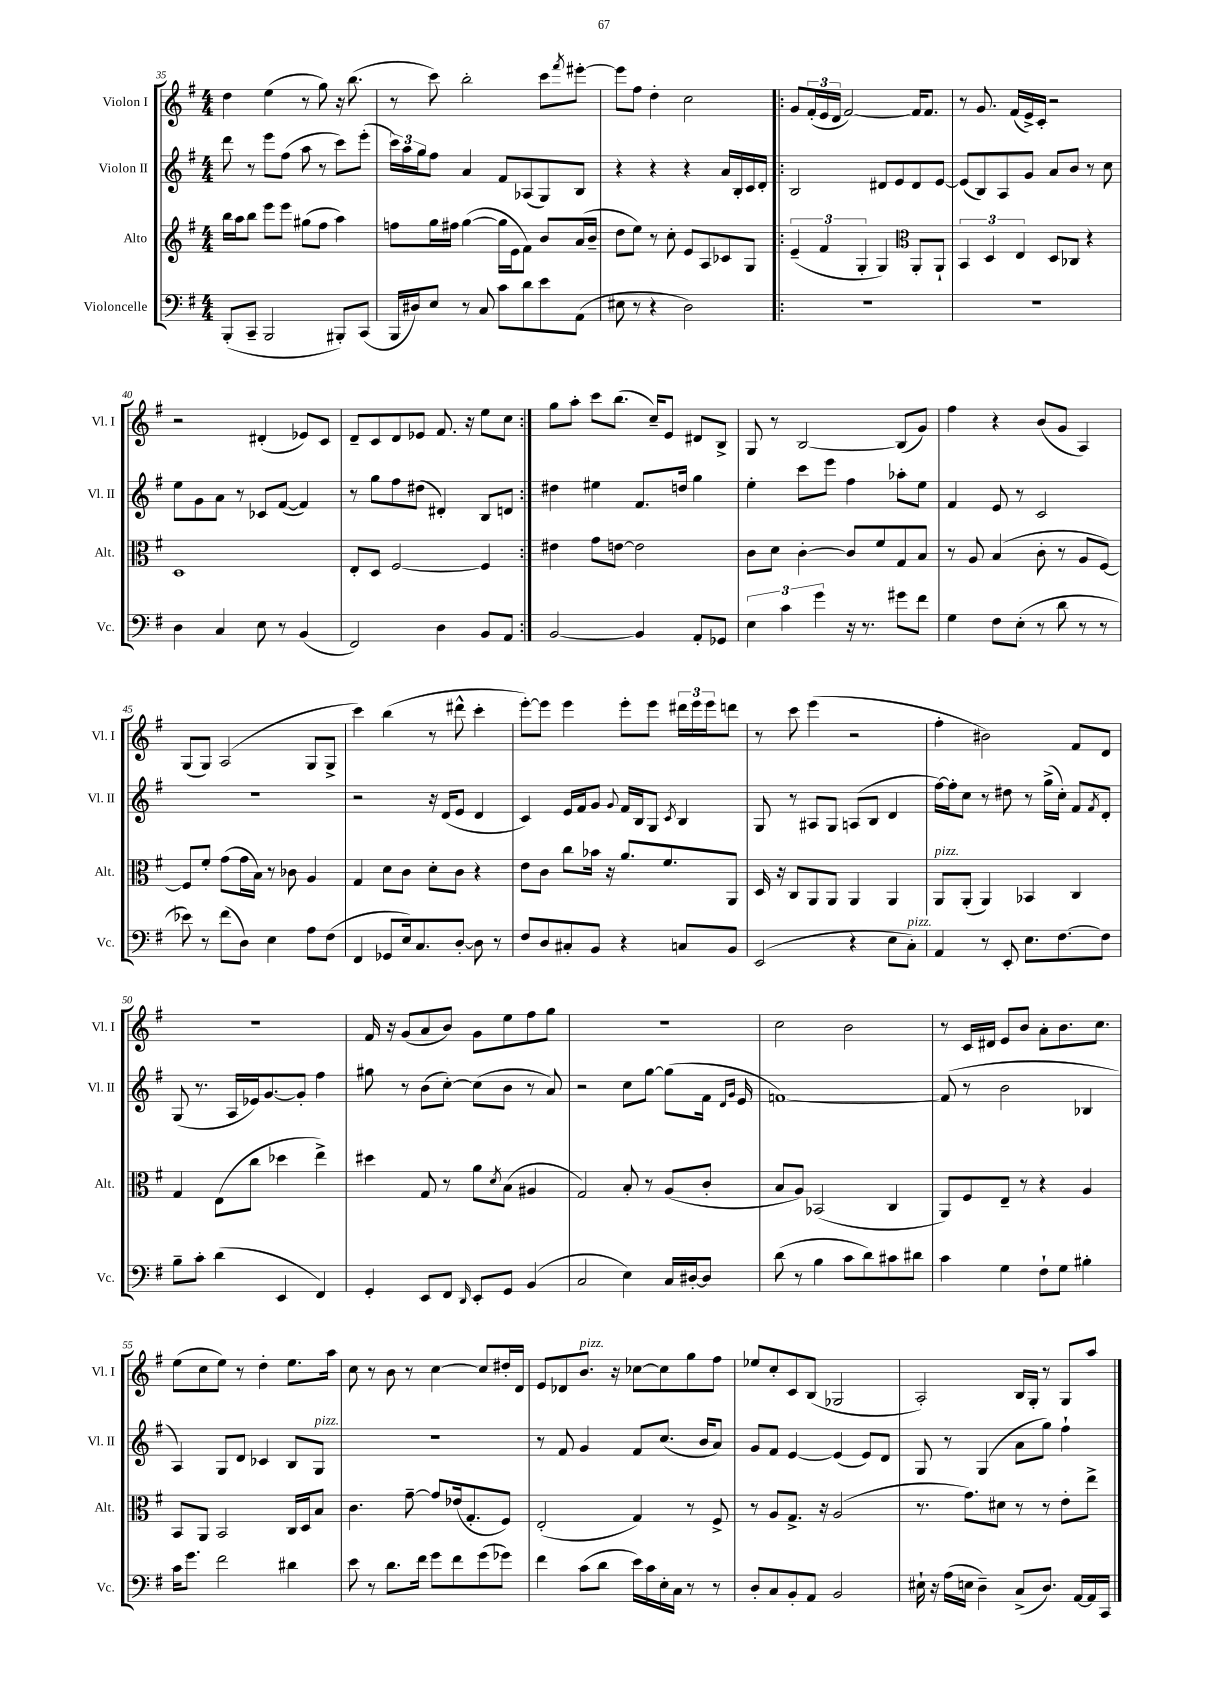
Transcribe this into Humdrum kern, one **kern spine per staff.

**kern	**kern	**kern	**kern
*staff4	*staff3	*staff2	*staff1
*clefF4	*clefG2	*clefG2	*clefG2
*k[f#]	*k[f#]	*k[f#]	*k[f#]
*M4/4	*M4/4	*M4/4	*M4/4
(8BBB'	16bb	8ddd	4dd
.	16aa	.	.
8CC~	8bb	8r	.
2BBB	8eee	8eee	(4ee
.	8eee	(8ff#	.
.	(8gg#	8aa	8r
.	8ff#	8r	8gg)
8BBB#')	4aa)	8ccc)	16r
.	.	.	(8.bb
(8CC	.	(8eee'	.
=	=	=	=
16BBB	8ff	24ccc)	8r
.	.	24aa	.
16D#)	.	.	.
.	.	24gg	.
8E	16gg	8ff#	8ccc)
.	16ff#	.	.
8r	([4gg	4a	2bb'
8C	.	.	.
8c	16gg]	8f#	.
.	16e	.	.
8d	8f#)	(8A-	.
8e	8b	8G)	8ccc
.	.	.	8qfff#
(8AA	(16a	8B	[8eee#'
.	16b~	.	.
=	=	=	=
8E#	8dd	4r	8eee#]
8r	8ee)	.	8ff#
4r	8r	4r	4dd'
.	8cc'	.	.
2D)	8e	4r	2cc
.	8A	.	.
.	8c-	16a	.
.	.	16B'	.
.	8G	16c	.
.	.	16d'	.
=!|:	=!|:	=!|:	=!|:
1r	(6e~	2B	8g
.	.	.	(24f#'
.	6f#	.	24e
.	.	.	24d
.	.	.	[2f#)
.	6G'	.	.
.	4G)	8d#	.
.	.	8e	.
*	*clefC3	*	*
.	8AA'	8d#	16f#]
.	.	.	8.f#
.	8AA`	[8e	.
=	=	=	=
1r	6BB	(8e]	8r
.	.	8B)	8.g
.	6D	.	.
.	.	8A	.
.	.	.	(16f#
.	6E	.	.
.	.	8g	16e^)
.	.	.	16c'
.	8D	8a	2r
.	8C-	8b	.
.	4r	8r	.
.	.	8cc	.
=	=	=	=
4D	1D	8ee	2r
.	.	8g	.
4C	.	8a	.
.	.	8r	.
8E	.	8c-	(4d#'
8r	.	([8f#	.
(4BB	.	4f#])	8e-)
.	.	.	8c
=	=	=	=
2FF#)	8E'	8r	8d~
.	8D	8gg	8c
.	[2F#	8ff#	8d
.	.	(8dd#	8e-
4D	.	4d#')	8.f#
.	.	.	16r
8BB	4F#]	8B	8ee
8AA	.	8d	8cc
=:|!	=:|!	=:|!	=:|!
[2BB	4e#	4dd#	8gg
.	.	.	8aa'
.	8g	4ee#	8ccc
.	[8e	.	(8.bb
4BB]	2e]	8.f#	.
.	.	.	16cc~)
.	.	.	8e
.	.	16dd	.
8AA'	.	4gg	8d#
8GG-	.	.	8B^
=	=	=	=
6E	8c	4ee'	8G
.	8d	.	8r
6c	.	.	.
.	[4c'	8ccc	[2B
6g	.	.	.
.	.	8eee	.
16r	8c]	4ff#	.
8.r	.	.	.
.	8f#	.	.
8g#	8G	8aa-'	(8B]
8f#	8B	8ee	8g)
=	=	=	=
4G	8r	4f#	4ff#
.	8A	.	.
8F#	(4B	8e	4r
(8E'	.	8r	.
8r	8c'	2c	(8b
8d	8r	.	8g
8r	8A	.	4A)
8r	[8F#)	.	.
=	=	=	=
8e-)	8F#]	1r	(8G
8r	8f#'	.	8G)
(8f#	(8g	.	(2A
8D)	16g	.	.
.	16B)	.	.
4E	8r	.	.
.	8c-	.	.
8A	4A	.	8G
(8F#	.	.	8G^
=	=	=	=
4FF#	4G	2r	4ccc)
8GG-	8d	.	(4bb
16E)	8c	.	.
8.C	.	.	.
.	8d'	16r	8r
.	.	(16d	.
[8D'	8c	8e	8ddd#^^
8D]	4r	4d	4ccc'
8r	.	.	.
=	=	=	=
8F#	8e	4c)	[8eee')
8D	8c	.	8eee]
8C#'	8cc	16e	4eee
.	.	16f#	.
8BB	16b-	8g	.
.	16r	.	.
.	.	8qqg	.
4r	8.a	16f#	8eee'
.	.	16B	.
.	.	8G	8eee
.	8.f#	.	.
.	.	8qc	.
8C	.	4B	24ddd#
.	.	.	24eee
.	.	.	24eee
8BB	8AA	.	8ddd
=	=	=	=
(2EE	16D	8G	8r
.	16r	.	.
.	8C	8r	8ccc
.	8AA	8A#	(4eee
.	8AA	8G	.
4r	4AA	(8A	2r
.	.	8B	.
8E	4AA	4d	.
8C')	.	.	.
=	=	=	=
4AA	8AA	[16ff#)	4ff#'
.	.	16ff#']	.
.	(8AA'	8cc	.
8r	4AA)	8r	2b#)
8EE'	.	8dd#	.
8.E	4BB-	8r	.
.	.	(16gg^	.
[8.F#	.	16cc')	.
.	4C	8f#	8f#
.	.	8qf#	.
8F#]	.	8d'	8d
=	=	=	=
8B~	4G	(8G	1r
8c'	.	8.r	.
(4d	(8E	.	.
.	.	16A	.
.	8cc	16e-)	.
.	.	[8.g	.
4EE	4dd-	.	.
.	.	8g']	.
4FF#)	4ee^)	4ff#	.
=	=	=	=
4GG'	4dd#	8gg#	16f#
.	.	.	16r
.	.	8r	(8g
8EE	8G	(8b	8a
8FF#	8r	[8cc')	8b)
16qqDD	.	.	.
8EE'	8a	(8cc]	8g
.	8qd	.	.
8GG	(8B	8b	8ee
(4BB	4A#	8r	8ff#
.	.	8a)	8gg
=	=	=	=
2C	2G)	2r	1r
4E)	8B'	8cc	.
.	8r	[8gg	.
16C	(8A	(8gg]	.
[16D#'	.	.	.
8D#]	8c'	16f#	.
.	.	16qqd	.
.	.	16qqg	.
.	.	16e	.
=	=	=	=
(8d	8B	[1f)	2cc
8r	8A)	.	.
4B	(2BB-	.	.
8c	.	.	2b
8d)	.	.	.
8c#	4C	.	.
8d#	.	.	.
=	=	=	=
4c	8AA)	(8f]	8r
.	8F#	8r	16c
.	.	.	16d#
4G	8E~	2b	8e
.	8r	.	8b
8F#`	4r	.	8a'
8G	.	.	8.b
4B#'	4A	4B-	.
.	.	.	8.cc
=	=	=	=
16c	8BB	4A)	(8ee
8.g	.	.	.
.	8AA	.	8cc
2f#	2BB	8G	8ee)
.	.	8d	8r
.	.	4c-	4dd'
4d#	16C	8B	8.ee
.	16D	.	.
.	8B	8G	.
.	.	.	16aa
=	=	=	=
8e	4.c	1r	8cc
8r	.	.	8r
8.d	.	.	8b
.	[8g~	.	8r
16f#	.	.	.
8g	8g]	.	[4cc
8f#	(16e-	.	.
.	8.G'	.	.
(8g	.	.	8cc]
8g-)	8F#)	.	16dd#'
.	.	.	16d
=	=	=	=
4f#	(2E'	8r	8e
.	.	8f#	8d-
(8c	.	4g	8.b
8d	.	.	.
.	.	.	16r
16e)	4G)	8f#	[8cc-
16c	.	.	.
16E'	.	(8.cc	8cc-]
16C	.	.	.
8r	8r	.	8gg
.	.	16b	.
8r	8F#^	8a)	8ff#
=	=	=	=
8D'	8r	8g	8ee-
8C	8A	8f#	8cc'
8BB'	8.G^	[4e	8c
8AA	.	.	(8B
.	16r	.	.
2BB	(2A	(4e]	2G-
.	.	8e)	.
.	.	8d	.
=	=	=	=
16E#`	8.r	8G	2A')
16r	.	.	.
(16A	.	8r	.
16E	8.g)	.	.
4D~)	.	(4G	.
.	8d#	.	.
(8C^	8r	8a	16B
.	.	.	16G'
8.D)	8r	8gg)	8r
.	8e'	4ff#`	8G
[16AA	.	.	.
16AA]	8ee^	.	8aa
16CC	.	.	.
==	==	==	==
*-	*-	*-	*-
